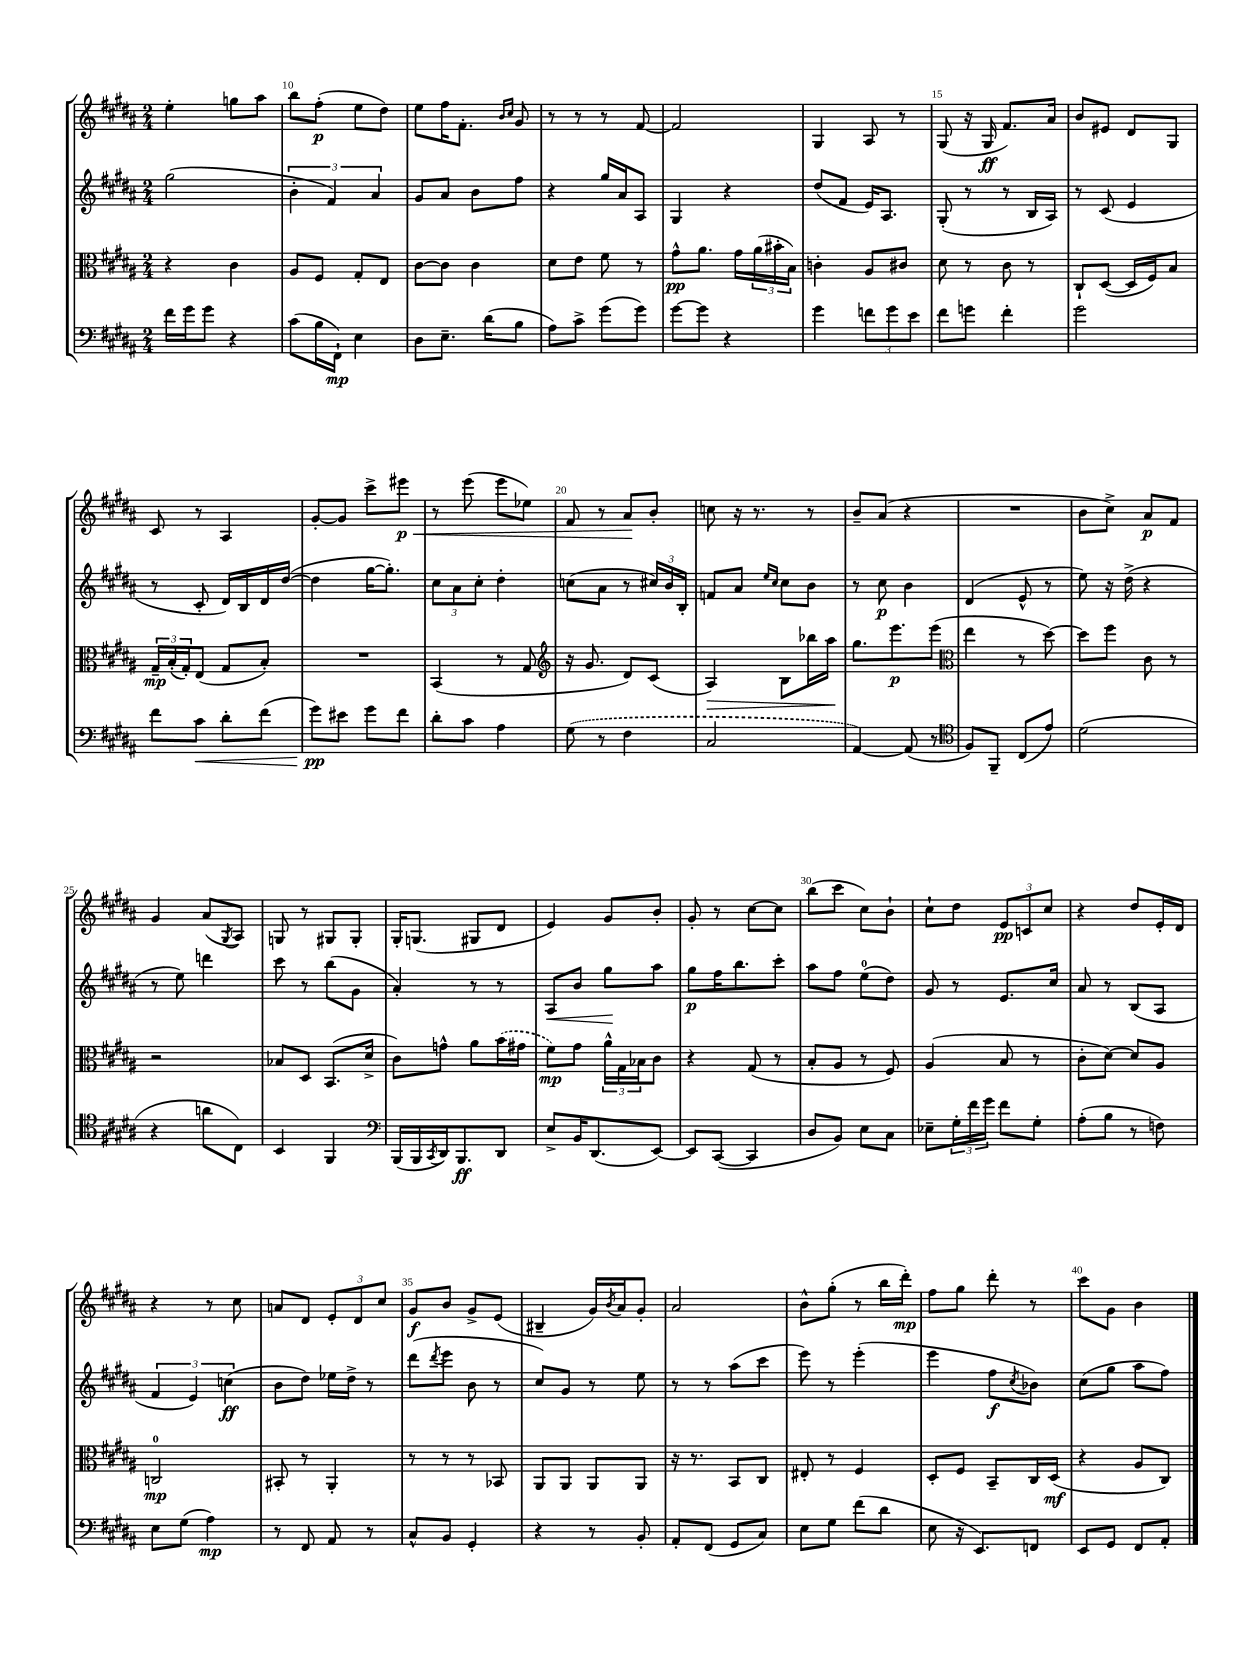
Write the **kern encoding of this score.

**kern	**dynam	**kern	**dynam	**kern	**dynam	**kern	**dynam
*part4	*part4	*part3	*part3	*part2	*part2	*part1	*part1
*staff4	*staff4	*staff3	*staff3	*staff2	*staff2	*staff1	*staff1
*clefF4	*	*clefC3	*	*clefG2	*	*clefG2	*
*k[f#c#g#d#a#]	*	*k[f#c#g#d#a#]	*	*k[f#c#g#d#a#]	*	*k[f#c#g#d#a#]	*
*M2/4	*	*M2/4	*	*M2/4	*	*M2/4	*
=9	=9	=9	=9	=9	=9	=9	=9
16f#\LL	.	4r	.	(2gg#\	.	4ee'\	.
16g#\J	.	.	.	.	.	.	.
8g#\J	.	.	.	.	.	.	.
4r	.	4c#\	.	.	.	8ggn\L	.
.	.	.	.	.	.	8aa#\J	.
=10	=10	=10	=10	=10	=10	=10	=10
(8c#\L	.	8A#/L	.	6b'\	.	8bb\L	.
16B\L	.	8F#/J	.	.	.	(8ff#'\J	p
.	.	.	.	6f#/)	.	.	.
16FF#`\JJ)	mp	.	.	.	.	.	.
4E\	.	8G#'/L	.	.	.	8ee\L	.
.	.	.	.	6a#/	.	.	.
.	.	8E/J	.	.	.	8dd#\J)	.
=11	=11	=11	=11	=11	=11	=11	=11
8D#\L	.	[8c#\L	.	8g#/L	.	8ee\L	.
8.E~\J	.	8c#\J]	.	8a#/J	.	16ff#\K	.
.	.	.	.	.	.	8.f#'\J	.
.	.	4c#\	.	8b\L	.	.	.
(16d#\KL	.	.	.	.	.	.	.
.	.	.	.	.	.	16qqb/LL	.
.	.	.	.	.	.	16qqcc#/JJ	.
8B\J	.	.	.	8ff#\J	.	8g#/	.
=12	=12	=12	=12	=12	=12	=12	=12
8A#\L)	.	8d#\L	.	4r	.	8r	.
8c#^\J	.	8e\J	.	.	.	8r	.
(8g#\L	.	8f#\	.	16gg#/LL	.	8r	.
.	.	.	.	16a#/J	.	.	.
8g#\J)	.	8r	.	8A#/J	.	[8f#/	.
=13	=13	=13	=13	=13	=13	=13	=13
[8g#\L	.	8g#^^\L	pp	4G#/	.	2f#/]	.
8g#\J]	.	8.a#\J	.	.	.	.	.
4r	.	.	.	4r	.	.	.
.	.	16g#\LL	.	.	.	.	.
.	.	(24a#\	.	.	.	.	.
.	.	24b#X'\	.	.	.	.	.
.	.	24B\JJ)	.	.	.	.	.
=14	=14	=14	=14	=14	=14	=14	=14
4g#\	.	4cn'\	.	(8dd#/L	.	4G#/	.
.	.	.	.	8f#/J	.	.	.
12fn\L	.	8A#/L	.	16e/KL)	.	8A#/	.
.	.	.	.	8.A#/J	.	.	.
12g#\	.	.	.	.	.	.	.
.	.	8c#X/J	.	.	.	8r	.
12e\J	.	.	.	.	.	.	.
=15	=15	=15	=15	=15	=15	=15	=15
8f#\L	.	8d#\	.	(8G#'/	.	(8G#/	.
8gn\J	.	8r	.	8r	.	16r	.
.	.	.	.	.	.	16G#/	ff
4f#'\	.	8c#\	.	8r	.	8.f#/L)	.
.	.	8r	.	16B/LL	.	.	.
.	.	.	.	16A#/JJ)	.	16a#/Jk	.
=16	=16	=16	=16	=16	=16	=16	=16
2g#\	.	8C#`/L	.	8r	.	8b/L	.
.	.	([8D#/J	.	(8c#/	.	8e#X/J	.
.	.	16D#/LL]	.	4e/	.	8d#/L	.
.	.	16F#/J)	.	.	.	.	.
.	.	8B/J	.	.	.	8G#/J	.
!!LO:LB:g=z
=17	=17	=17	=17	=17	=17	=17	=17
8f#\L	.	24G#~/LL	mp	8r	.	8c#/	.
.	.	(24B'/	.	.	.	.	.
.	.	24G#'/J)	.	.	.	.	.
!	!LO:HP:b	!	!	!	!	!	!
8c#\J	<	(8E/J	.	8c#'/	.	8r	.
8d#'\L	.	8G#/L	.	16d#/LL)	.	4A#/	.
.	.	.	.	16B/	.	.	.
(8f#\J	.	8B'/J)	.	16d#/	.	.	.
.	.	.	.	([16dd#/JJ	.	.	.
=18	=18	=18	=18	=18	=18	=18	=18
8g#\L)	pp	2r	.	4dd#\]	.	[8g#'/L	.
8e#X\J	[	.	.	.	.	8g#/J]	.
8g#\L	.	.	.	[16gg#\KL	.	8ccc#^\L	.
.	.	.	.	8.gg#'\J])	.	.	.
!	!	!	!	!	!	!	!LO:HP:b
8f#\J	.	.	.	.	.	8eee#X\J	< p
=19	=19	=19	=19	=19	=19	=19	=19
8d#'\L	.	(4BB/	.	12cc#\L	.	8r	.
.	.	.	.	12a#\	.	.	.
8c#\J	.	.	.	.	.	(8eee\	.
.	.	.	.	12cc#'\J	.	.	.
4A#\	.	8r	.	4dd#'\	.	8eee\L	.
.	.	8G#/	.	.	.	8ee-X\J)	.
=20	=20	=20	=20	=20	=20	=20	=20
*	*	*clefG2	*	*	*	*	*
(8G#\	.	16r	.	(8ccn\L	.	8f#/	.
.	.	8.g#/	.	.	.	.	.
8r	.	.	.	8a#\J	.	8r	.
4F#\	.	8d#/L)	.	8r	.	8a#/L	.
.	.	(8c#/J	.	24cc#X/LL)	.	8b'/J	[
.	.	.	.	24b/	.	.	.
.	.	.	.	24B'/JJ	.	.	.
=21	=21	=21	=21	=21	=21	=21	=21
!	!	!	!LO:HP:b	!	!	!	!
2C#/	.	4A#/)	>	8fn/L	.	8ccn\	.
.	.	.	.	8a#/J	.	16r	.
.	.	.	.	.	.	8.r	.
.	.	.	.	16qqee/LL	.	.	.
.	.	.	.	16qqcc#/JJ	.	.	.
.	.	8B\L	.	8cc#\L	.	.	.
.	.	16bb-X\L	.	8b\J	.	8r	.
.	.	16aa#\JJ	.	.	.	.	.
.	.	.	]	.	.	.	.
=22	=22	=22	=22	=22	=22	=22	=22
[4AA#/)	.	8.gg#\L	.	8r	.	8b~/L	.
.	.	.	.	8cc#\	p	(8a#/J	.
.	.	8.eee\	p	.	.	.	.
(8AA#/]	.	.	.	4b\	.	4r	.
8r	.	(8eee\J	.	.	.	.	.
=23	=23	=23	=23	=23	=23	=23	=23
*clefC4	*	*clefC3	*	*	*	*	*
8F#/L)	.	4ee\	.	(4d#/	.	2r	.
8FF#~/J	.	.	.	.	.	.	.
(8C#/L	.	8r	.	8e^^/	.	.	.
8e/J)	.	[8dd#\)	.	8r	.	.	.
=24	=24	=24	=24	=24	=24	=24	=24
(2d#\	.	8dd#\L]	.	8ee\)	.	8b\L	.
.	.	8ff#\J	.	16r	.	8cc#^\J)	.
.	.	.	.	(16dd#^\	.	.	.
.	.	8c#\	.	4r	.	8a#/L	p
.	.	8r	.	.	.	8f#/J	.
!!LO:LB:g=z
=25	=25	=25	=25	=25	=25	=25	=25
4r	.	2r	.	8r	.	4g#/	.
.	.	.	.	8ee\)	.	.	.
8an\L	.	.	.	4dddn\	.	(8a#/L	.
.	.	.	.	.	.	8qG#/	.
8C#\J)	.	.	.	.	.	8A#/J)	.
=26	=26	=26	=26	=26	=26	=26	=26
4BB/	.	8B-X/L	.	8ccc#\	.	8Gn/	.
.	.	8D#/J	.	8r	.	8r	.
4FF#/	.	(8.BB/L	.	(8bb\L	.	8G#X/L	.
.	.	.	.	8g#\J	.	8G#'/J	.
.	.	16d#^/Jk	.	.	.	.	.
=27	=27	=27	=27	=27	=27	=27	=27
*clefF4	*	*	*	*	*	*	*
(16BBB/LL	.	8c#\L)	.	4a#'/)	.	16G#'/KL	.
16BBB/	.	.	.	.	.	(8.Gn/J	.
8qCC#/	.	.	.	.	.	.	.
16DD#/J)	.	8gn^^\J	.	.	.	.	.
8.BBB/	ff	.	.	.	.	.	.
.	.	8a#\L	.	8r	.	8G#X/L	.
8DD#/J	.	(16b\L	.	8r	.	8d#/J	.
.	.	16g#X\JJ	.	.	.	.	.
=28	=28	=28	=28	=28	=28	=28	=28
!	!	!	!	!	!LO:HP:b	!	!
8E^/L	.	8f#\L)	mp	8A#/L	<	4e/)	.
16BB/K	.	8g#\J	.	8b/J	.	.	.
(8.DD#/	.	.	.	.	.	.	.
.	.	24a#^^\LL	.	8gg#\L	.	8g#/L	.
.	.	24G#\	.	.	.	.	.
.	.	24B-X\J	.	.	.	.	.
[8EE/J)	.	8c#\J	.	8aa#\J	[	8b'/J	.
=29	=29	=29	=29	=29	=29	=29	=29
8EE/L]	.	4r	.	8gg#\L	p	8g#'/	.
([8CC#/J	.	.	.	16ff#\K	.	8r	.
.	.	.	.	8.bb\	.	.	.
4CC#/]	.	(8G#/	.	.	.	[8cc#\L	.
.	.	8r	.	8ccc#'\J	.	8cc#\J]	.
=30	=30	=30	=30	=30	=30	=30	=30
8D#/L	.	8B'/L	.	8aa#\L	.	(8bb\L	.
8BB/J)	.	8A#/J	.	8ff#\J	.	8ccc#\J	.
8E\L	.	8r	.	(8ee\L	.	8cc#\L)	.
8C#\J	.	8F#/)	.	8dd#\J)	.	8b`\J	.
=31	=31	=31	=31	=31	=31	=31	=31
8E-X~\L	.	(4A#/	.	8g#/	.	8cc#`\L	.
24G#'\L	.	.	.	8r	.	8dd#\J	.
24f#\	.	.	.	.	.	.	.
24g#\JJ	.	.	.	.	.	.	.
8f#\L	.	8B/	.	8.e/L	.	12e/L	pp
.	.	.	.	.	.	12cn/	.
8G#'\J	.	8r	.	.	.	.	.
.	.	.	.	.	.	12cc#/J	.
.	.	.	.	16cc#/Jk	.	.	.
=32	=32	=32	=32	=32	=32	=32	=32
(8A#'\L	.	8c#'\L	.	8a#/	.	4r	.
8B\J	.	[8d#\J)	.	8r	.	.	.
8r	.	8d#/L]	.	(8B/L	.	8dd#/L	.
8Fn\)	.	8A#/J	.	8A#/J	.	16e'/L	.
.	.	.	.	.	.	16d#/JJ	.
!!LO:LB:g=z
=33	=33	=33	=33	=33	=33	=33	=33
8E\L	.	2Cn/	mp	6f#/	.	4r	.
(8G#\J	.	.	.	.	.	.	.
.	.	.	.	6e/)	.	.	.
4A#\)	mp	.	.	.	.	8r	.
.	.	.	.	(6ccn\	ff	.	.
.	.	.	.	.	.	8cc#\	.
=34	=34	=34	=34	=34	=34	=34	=34
8r	.	8BB#X'/	.	8b\L	.	8an/L	.
8FF#/	.	8r	.	8dd#\J)	.	8d#/J	.
8AA#/	.	4AA#'/	.	16ee-X\LL	.	12e'/L	.
.	.	.	.	16dd#^\JJ	.	.	.
.	.	.	.	.	.	12d#/	.
8r	.	.	.	8r	.	.	.
.	.	.	.	.	.	12cc#/J	.
=35	=35	=35	=35	=35	=35	=35	=35
8C#^^/L	.	8r	.	(8ddd#\L	.	8g#/L	f
.	.	.	.	8qddd#/	.	.	.
8BB/J	.	8r	.	8eee\J	.	8b/J	.
4GG#'/	.	8r	.	8b\	.	8g#^/L	.
.	.	8BB-X/	.	8r	.	(8e/J	.
=36	=36	=36	=36	=36	=36	=36	=36
4r	.	8AA#/L	.	8cc#/L)	.	4B#X~/	.
.	.	8AA#/J	.	8g#/J	.	.	.
8r	.	8AA#/L	.	8r	.	16g#/LL)	.
.	.	.	.	.	.	8qb/	.
.	.	.	.	.	.	16a#/J	.
8BB'/	.	8AA#/J	.	8ee\	.	8g#'/J	.
=37	=37	=37	=37	=37	=37	=37	=37
8AA#'/L	.	16r	.	8r	.	2a#/	.
.	.	8.r	.	.	.	.	.
(8FF#/J	.	.	.	8r	.	.	.
8GG#/L	.	8BB/L	.	(8aa#\L	.	.	.
8C#/J)	.	8C#/J	.	8ccc#\J	.	.	.
=38	=38	=38	=38	=38	=38	=38	=38
8E\L	.	8E#X'/	.	8eee\)	.	8b^^\L	.
8G#\J	.	8r	.	8r	.	(8gg#'\J	.
(8f#\L	.	4F#/	.	(4eee'\	.	8r	.
8d#\J	.	.	.	.	.	16bb\LL	.
.	.	.	.	.	.	16ddd#'\JJ)	mp
=39	=39	=39	=39	=39	=39	=39	=39
8E\	.	8D#'/L	.	4eee\	.	8ff#\L	.
16r	.	8F#/J	.	.	.	8gg#\J	.
8.EE/L)	.	.	.	.	.	.	.
.	.	8BB~/L	.	8ff#\L	f	8ddd#'\	.
.	.	.	.	8qcc#/	.	.	.
8FFn/J	.	16C#/L	.	8b-X\J)	.	8r	.
.	.	(16D#/JJ	mf	.	.	.	.
=40	=40	=40	=40	=40	=40	=40	=40
8EE/L	.	4r	.	(8cc#\L	.	8ccc#\L	.
8GG#/J	.	.	.	8gg#\J	.	8g#\J	.
8FF#/L	.	8A#/L	.	8aa#\L	.	4b\	.
8AA#'/J	.	8C#/J)	.	8ff#\J)	.	.	.
==	==	==	==	==	==	==	==
*-	*-	*-	*-	*-	*-	*-	*-
